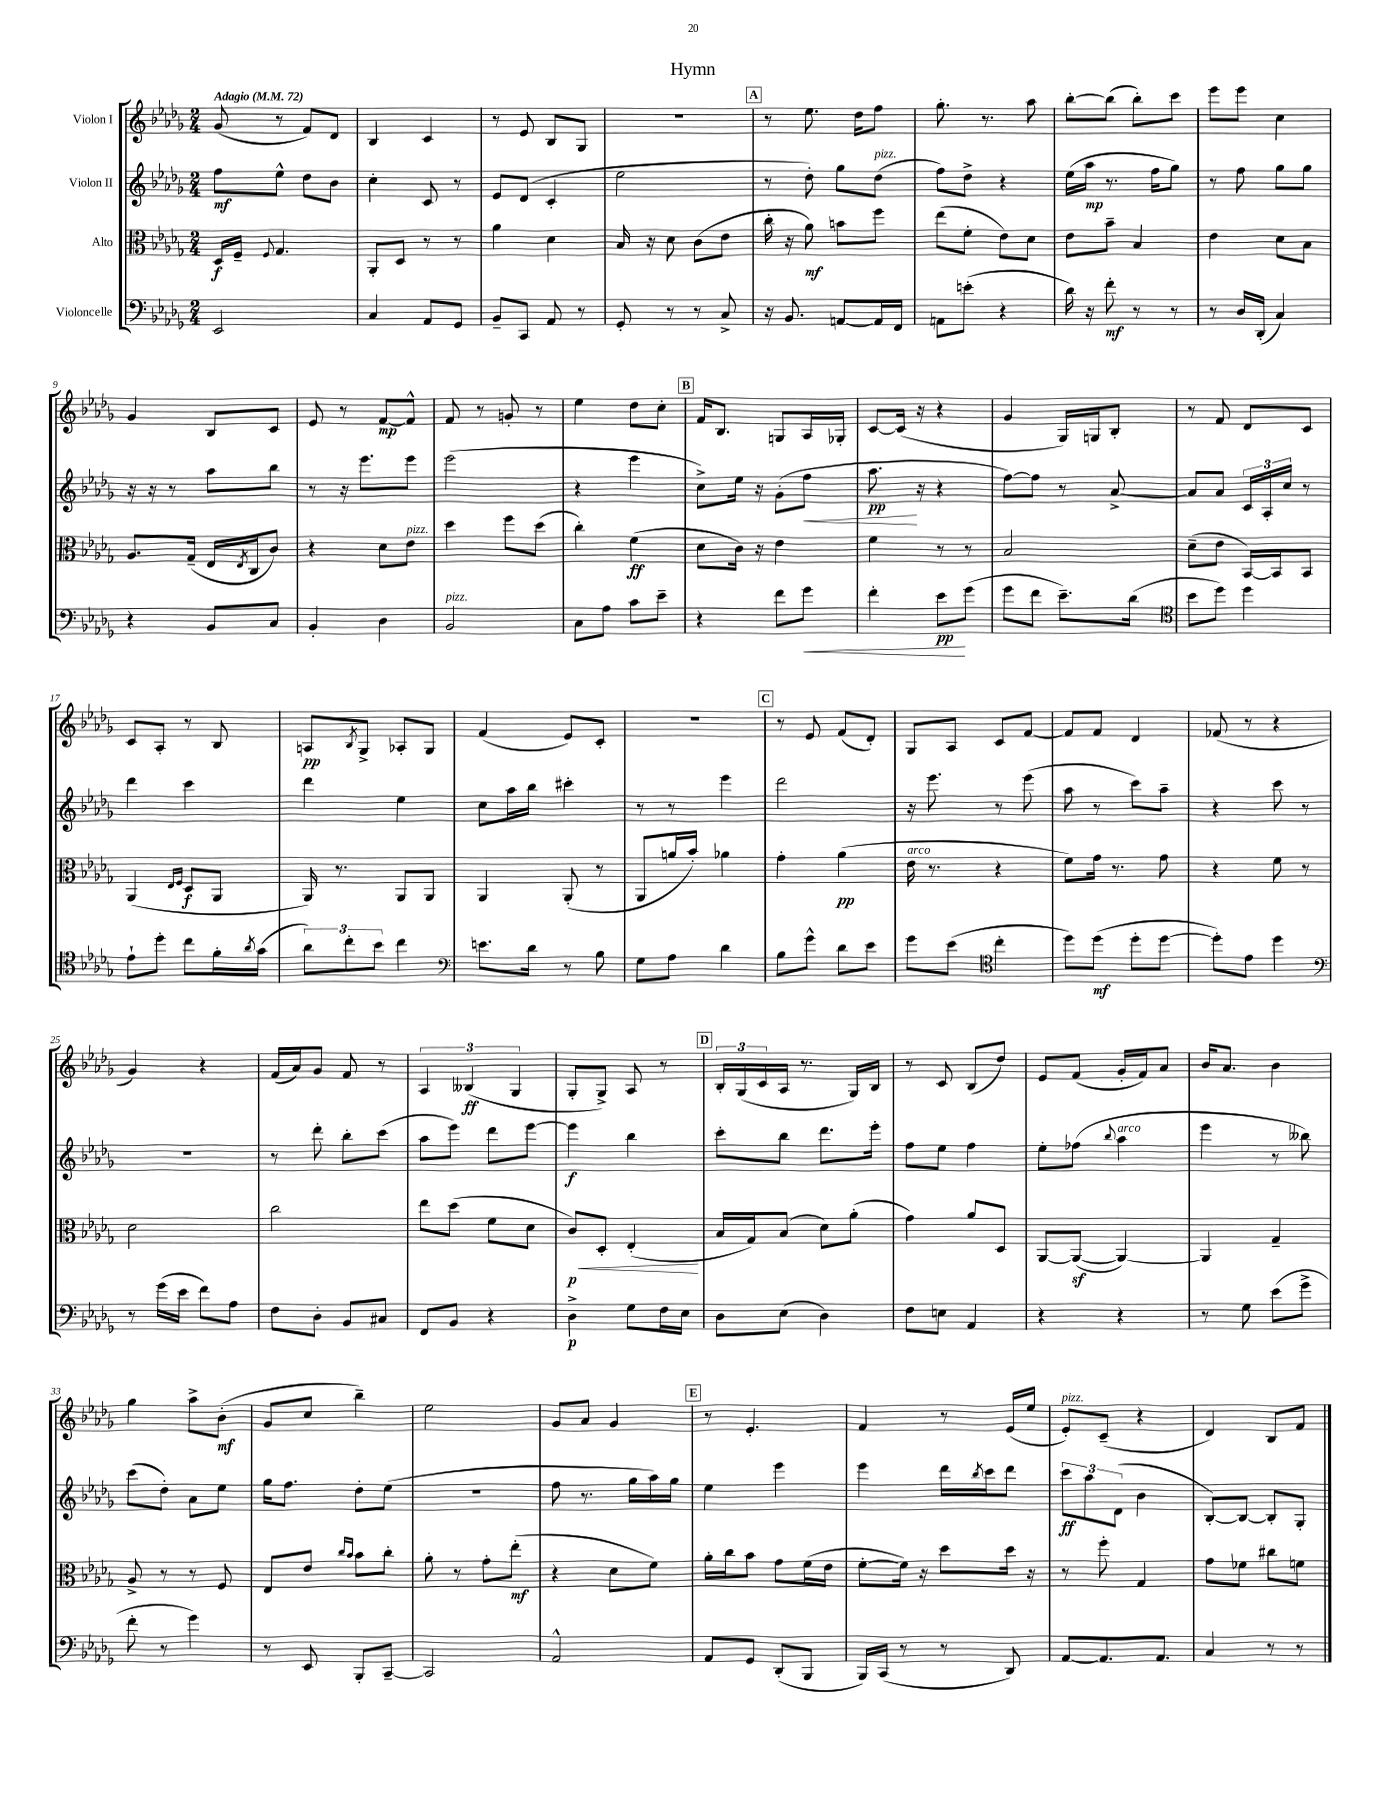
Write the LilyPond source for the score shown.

\header { title = "Hymn" }
<<
\new StaffGroup <<
\new Staff = "s0" \with { instrumentName = "Violon I" } {
    \clef treble \key des \major \numericTimeSignature \time 2/4 \tempo "Adagio" 4 = 72
    ges'8( r8 f'8) des'8 |
    bes4 c'4 |
    r8 ees'8 bes8 ges8 |
    R2 |
    \mark \markup { \box "A" } r8 ees''8. des''16 f''8 |
    ges''8.-. r8. aes''8 |
    bes''8~-. bes''8( bes''8-.) c'''8 |
    ees'''8 ees'''8 c''4 |
    ges'4 bes8 c'8 |
    ees'8 r8 f'8~\mp f'8-^ |
    f'8 r8 g'8-. r8 |
    ees''4 des''8 c''8-. |
    \mark \markup { \box "B" } f'16 bes8. g8 aes16 ges16-. |
    c'8~ c'16( r16 r4 |
    ges'4 ges16) g16 bes8-. |
    r8 f'8 des'8 c'8 |
    c'8 aes8-. r8 bes8 |
    a8\pp \acciaccatura { bes8 } ges8-> aes8-. ges8 |
    f'4( ees'8) c'8-. |
    r2 |
    \mark \markup { \box "C" } r8 ees'8 f'8( des'8-.) |
    ges8 aes8 c'8 f'8~ |
    f'8 f'8 des'4 |
    fes'8( r8 r4 |
    ges'4) r4 |
    f'16( aes'16) ges'8 f'8 r8 |
    \tuplet 3/2 { aes4 beses4\ff( ges4 } |
    ges8-. ges8->) aes8 r8 |
    \mark \markup { \box "D" } \tuplet 3/2 { bes16-. ges16( c'16 } aes16 r8. ges16) bes16 |
    r8 c'8 bes8( des''8) |
    ees'8 f'8( ges'16-. f'16) aes'8 |
    bes'16 aes'8. bes'4 |
    ges''4 aes''8-> bes'8-.\mf( |
    ges'8 c''8 bes''4--) |
    ees''2 |
    ges'8 aes'8 ges'4 |
    \mark \markup { \box "E" } r8 ees'4.-. |
    f'4 r8 ees'16( ees''16 |
    ees'8-.^\markup { \italic "pizz." }) c'8--( r4 |
    des'4) bes8 f'8 \bar "|." |
}
\new Staff = "s1" \with { instrumentName = "Violon II" } {
    \clef treble \key des \major \numericTimeSignature \time 2/4
    f''8\mf ees''8-^ des''8 bes'8 |
    c''4-. c'8 r8 |
    ees'8 des'8( c'4-. |
    ees''2 |
    \mark \markup { \box "A" } r8 des''8-.) ges''8 des''8^\markup { \italic "pizz." }( |
    f''8) des''8-> r4 |
    ees''16( aes''16\mp r8. f''16 ges''8) |
    r8 f''8 ges''8 ges''8 |
    r16 r16 r8 aes''8 bes''8 |
    r8 r16 ees'''8. ees'''8 |
    ees'''2( |
    r4 ees'''4 |
    \mark \markup { \box "B" } c''8->) ees''16 r16 ges'8-.( f''8\< |
    aes''8.\pp\! r16 r4 |
    f''8~) f''8 r8 aes'8~-> |
    aes'8 aes'8 \tuplet 3/2 { c'16 aes16-. c''16 } r8 |
    des'''4 c'''4 |
    des'''4 ees''4 |
    c''8 aes''16 bes''16 cis'''4-. |
    r8 r8 ees'''4 |
    \mark \markup { \box "C" } des'''2 |
    r16 ees'''8. r8 ees'''8( |
    aes''8 r8 c'''8) aes''8-- |
    r4 c'''8 r8 |
    r2 |
    r8 des'''8-. bes''8-. c'''8( |
    aes''8 ees'''8) des'''8 ees'''8~ |
    ees'''4\f bes''4 |
    \mark \markup { \box "D" } c'''8-. bes''8 des'''8. ees'''16-. |
    f''8 ees''8 f''4 |
    ees''8-. fes''8( \appoggiatura { bes''8 } aes''4^\markup { \italic "arco" } |
    ees'''4 r8 beses''8) |
    c'''8( des''8-.) aes'8 ees''8 |
    ges''16 f''8. des''8-. ees''8( |
    R2 |
    f''8 r8. ges''16 aes''16) ges''16 |
    \mark \markup { \box "E" } ees''4 ees'''4 |
    ees'''4 des'''16 \acciaccatura { bes''8 } c'''16 des'''8 |
    \tuplet 3/2 { c'''8\ff aes''8 des'8( } bes'4 |
    bes8~-.) bes8~ bes8-. ges8-. \bar "|." |
}
\new Staff = "s2" \with { instrumentName = "Alto" } {
    \clef alto \key des \major \numericTimeSignature \time 2/4
    des16\f f16-- \appoggiatura { f8 } ges4. |
    aes,8-. des8 r8 r8 |
    aes'4 des'4 |
    bes16 r16 des'8 c'8( ees'8 |
    \mark \markup { \box "A" } c''16-. r16 aes'8\mf) b'8 f''8 |
    ees''8( f'8-. ees'8) des'8 |
    ees'8 bes'8-- bes4 |
    ees'4 des'8 bes8 |
    aes8. ges16--( ees16 \acciaccatura { ees8 } c16 c'8) |
    r4 des'8 ees'8^\markup { \italic "pizz." } |
    des''4 f''8 des''8( |
    c''4-.) f'4\ff( |
    \mark \markup { \box "B" } des'8 c'16) r16 ees'4 |
    f'4 r8 r8 |
    bes2 |
    des'8--( ees'8 bes,16~) bes,16 bes,8 |
    aes,4( \grace { ees16 f16 } des8\f aes,8 |
    aes,16) r8. aes,8 aes,8 |
    aes,4 aes,8-.( r8 |
    aes,8 a'16 bes'16-.) aes'4 |
    \mark \markup { \box "C" } ges'4-. aes'4\pp( |
    ees'16^\markup { \italic "arco" } r8. r4 |
    f'8) ges'16 r8. ges'8 |
    r4 f'8 r8 |
    des'2 |
    c''2 |
    ees''8 des''8( f'8 des'8 |
    c'8\p\<) des8-. ees4-.\!( |
    \mark \markup { \box "D" } bes16 ges16) bes8( des'8) aes'8-.( |
    ges'4) aes'8 des8 |
    aes,8~ aes,8~\sf( aes,4~) |
    aes,4 ges4-- |
    aes8-> r8 r8 f8 |
    ees8 ees'8 \grace { c''16 bes'16 } bes'8 c''8-. |
    aes'8-. r8 ges'8-. ees''8-.\mf( |
    r4 des'8 f'8) |
    \mark \markup { \box "E" } aes'16-. c''16 bes'8 ges'8 f'16( ees'16 |
    f'8~-. f'16) r16 des''8 des''16 r16 |
    r8 f''8-. ges4 |
    ges'8 fes'8 cis''8 f'8 \bar "|." |
}
\new Staff = "s3" \with { instrumentName = "Violoncelle" } {
    \clef bass \key des \major \numericTimeSignature \time 2/4
    ees,2 |
    c4 aes,8 ges,8 |
    bes,8-- c,8 aes,8 r8 |
    ges,8-. r8 r8 c8-> |
    \mark \markup { \box "A" } r16 bes,8. a,8~ a,16 f,16 |
    a,8 e'8-.( r4 |
    des'16) r16 f'8-.\mf r8 r8 |
    r8 des16 des,16-.( c4) |
    r4 bes,8 c8 |
    bes,4-. des4 |
    bes,2^\markup { \italic "pizz." } |
    c8 aes8 c'8 ees'8-- |
    \mark \markup { \box "B" } r4 f'8 ges'8\< |
    f'4-. ees'8\pp\! ges'8( |
    ges'8 f'8 ees'8.--) des'16( |
    \clef tenor bes'8 des''8) des''4 |
    ees'8-! des''8-. c''8 f'16-. \acciaccatura { aes'8 } ges'16( |
    \tuplet 3/2 { aes'8) c''8-. bes'8 } c''4 |
    \clef bass e'8. des'16 r8 bes8 |
    ges8 aes8 des'4 |
    \mark \markup { \box "C" } bes8 ges'8-^ des'8 ees'8 |
    ges'8 ees'8( \clef tenor c''4-. |
    des''8) des''8\mf( des''8-. des''8~ |
    des''8-.) ees'8 des''4 |
    \clef bass r8 ges'16( ees'16 f'8) aes8 |
    f8 des8-. bes,8 cis8 |
    f,8 bes,8 r4 |
    des4->\p ges8 f16 ees16 |
    \mark \markup { \box "D" } des8 ees8( des4) |
    f8 e8 aes,4 |
    r4 r4 |
    r8 ges8 ees'8( ges'8-> |
    f'8-. r8 ges'4) |
    r8 ees,8 bes,,8-. c,8~-- |
    c,2 |
    aes,2-^ |
    \mark \markup { \box "E" } aes,8 ges,8 des,8-.( bes,,8 |
    bes,,16) c,16( r8 r8 des,8) |
    aes,8~ aes,8. aes,8. |
    c4 r8 r8 \bar "|." |
}
>>
>>
